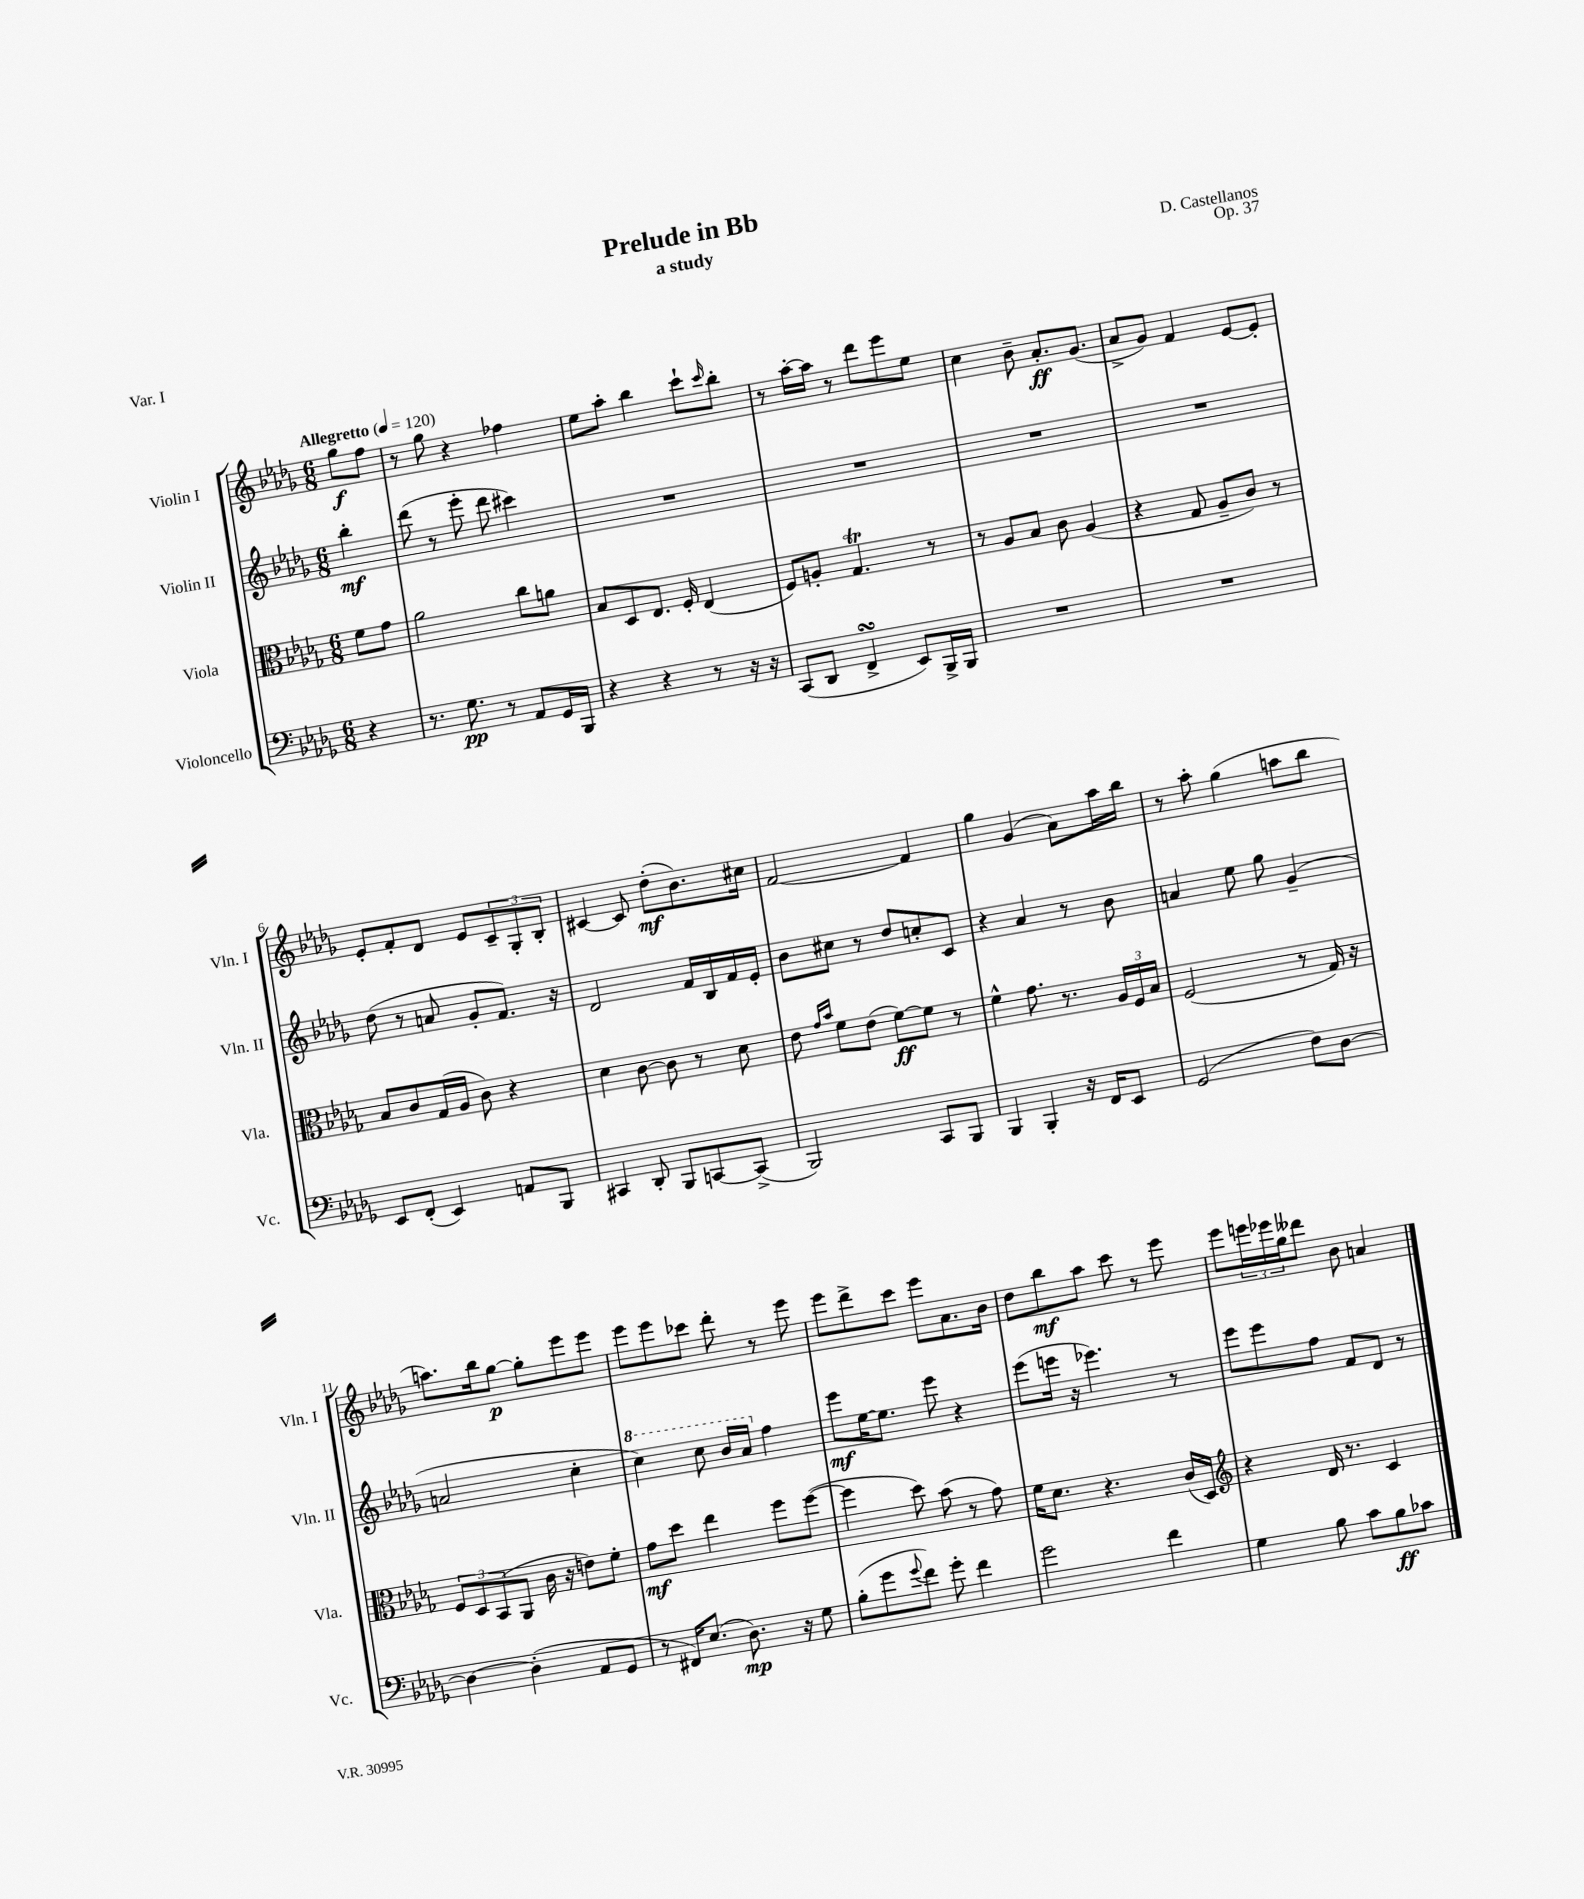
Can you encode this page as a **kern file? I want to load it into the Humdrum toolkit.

**kern	**kern	**kern	**kern
*staff4	*staff3	*staff2	*staff1
*clefF4	*clefC3	*clefG2	*clefG2
*k[b-e-a-d-g-]	*k[b-e-a-d-g-]	*k[b-e-a-d-g-]	*k[b-e-a-d-g-]
*M6/8	*M6/8	*M6/8	*M6/8
*MM120	*MM120	*MM120	*MM120
4r	8f	4bb-'	8gg-
.	8g-	.	8ff
=	=	=	=
8.r	2a-	(8ddd-	8r
.	.	8r	8gg-
8.G-	.	.	.
.	.	8eee-'	4r
8r	.	8ddd-	.
8AA-	8cc	4ccc#)	4ff-
16GG-	8a	.	.
16BBB-	.	.	.
=	=	=	=
4r	8B-	2.r	8ee-
.	8D-	.	8aa-'
4r	8.E-	.	4bb-
.	16F'	.	.
8r	(4E-	.	8ccc`
.	.	.	16qqccc
16r	.	.	8bb-'
16r	.	.	.
=	=	=	=
(8CC	8F)	2.r	8r
8DD-	8A'	.	[16aa-'
.	.	.	16aa-]
4FF^	4.G-	.	8r
.	.	.	8ddd-
8EE-)	.	.	8eee-
16BBB-^	8r	.	8ee-
16BBB-	.	.	.
=	=	=	=
2.r	8r	2.r	4cc
.	8A-	.	.
.	8B-	.	8b-~
.	8c	.	8.a-'
.	(4A-	.	.
.	.	.	(8.g-
=	=	=	=
2.r	4r	2.r	8a-^
.	.	.	8g-)
.	8G-	.	4f
.	8A-~	.	.
.	8c)	.	[8e-
.	8r	.	8e-']
=	=	=	=
8EE-	8B-	(8dd-	8e-'
(8FF'	8c	8r	8f'
4EE-)	(16G-	8a	8d-
.	16A-	.	.
.	8c)	8g-'	8e-
8AA	4r	8.f)	12c~
.	.	.	12G-'
8BBB-	.	.	.
.	.	.	12B-'
.	.	16r	.
=	=	=	=
4CC#	4d-	2d-	[4c#
8DD-'	[8c	.	8c#]
8BBB-	8c]	.	(8dd-'
[8CC	8r	16f	8.b-)
.	.	16B-	.
(8CC^]	8d-	16f	.
.	.	16e-'	16cc#
=	=	=	=
2BBB-)	8e-	8b-	[2f
.	16qqg-	.	.
.	16qqb-	.	.
.	8f	8cc#	.
.	(8e-	8r	.
.	[8f)	8dd-	.
8CC	8f]	8cc'	4f]
8BBB-	8r	8c	.
=	=	=	=
4BBB-	4f^^	4r	4gg-
4BBB-'	8.g-	4a-	(4g-
.	8.r	.	.
16r	.	8r	8a-)
16FF	.	.	.
8EE-	24A-	8b-	16aa-
.	24F	.	.
.	.	.	16bb-
.	24B-	.	.
=	=	=	=
(2GG-	(2F	4a	8r
.	.	.	8aa-'
.	.	8ee-	(4gg-
.	.	8gg-	.
8F)	8r	(4g-~	8aa
[8D-	16G-)	.	8bb-
.	16r	.	.
=	=	=	=
4D-_	12F	2a	8.aa)
.	12D-	.	.
.	(12BB-	.	.
.	.	.	16bb-
(4D-']	8AA-	.	[8gg-
.	16c	.	8gg-']
.	16r	.	.
8AA-	8e)	4cc'	8eee-
8GG-	8f'	.	8eee-
=	=	=	=
8r	8g-	4ccc)	8eee-
16FF#)	8dd-	.	8eee-
(8.E-	.	.	.
.	4ee-	8ccc	8ccc-
8.D-)	.	16bb-	8ddd-'
.	.	16aa-	.
.	8ff	4ff	8r
16r	.	.	.
8G-	([8ff	.	8eee-
=	=	=	=
(8B-'	4ff]	8eee-	8eee-
8g-	.	[16ee-	8ddd-^
.	.	8.ee-]	.
8qqg-	.	.	.
8f)	8dd-)	.	8ccc
8g-'	(8b-	8eee-	8eee-
4f	8r	4r	8.a-
.	8g-)	.	.
.	.	.	16b-
=	=	=	=
2g-	16f	(8eee-	8dd-
.	8.d-	.	.
.	.	16eee	8bb-
.	.	16r	.
.	4.r	4.eee-)	8aa-
.	.	.	8ccc
4f	.	.	8r
.	(16c	8r	8eee-
.	16D-)	.	.
=	=	=	=
*	*clefG2	*	*
4G-	4r	8eee-	8eee-
.	.	8eee-	24eee
.	.	.	24eee-
.	.	.	24gg-
8B-	16d-	8ff	8ddd--
.	8.r	.	.
8c	.	8f	8b-
8B-	4c	8d-	4a
8c-	.	8r	.
==	==	==	==
*-	*-	*-	*-
